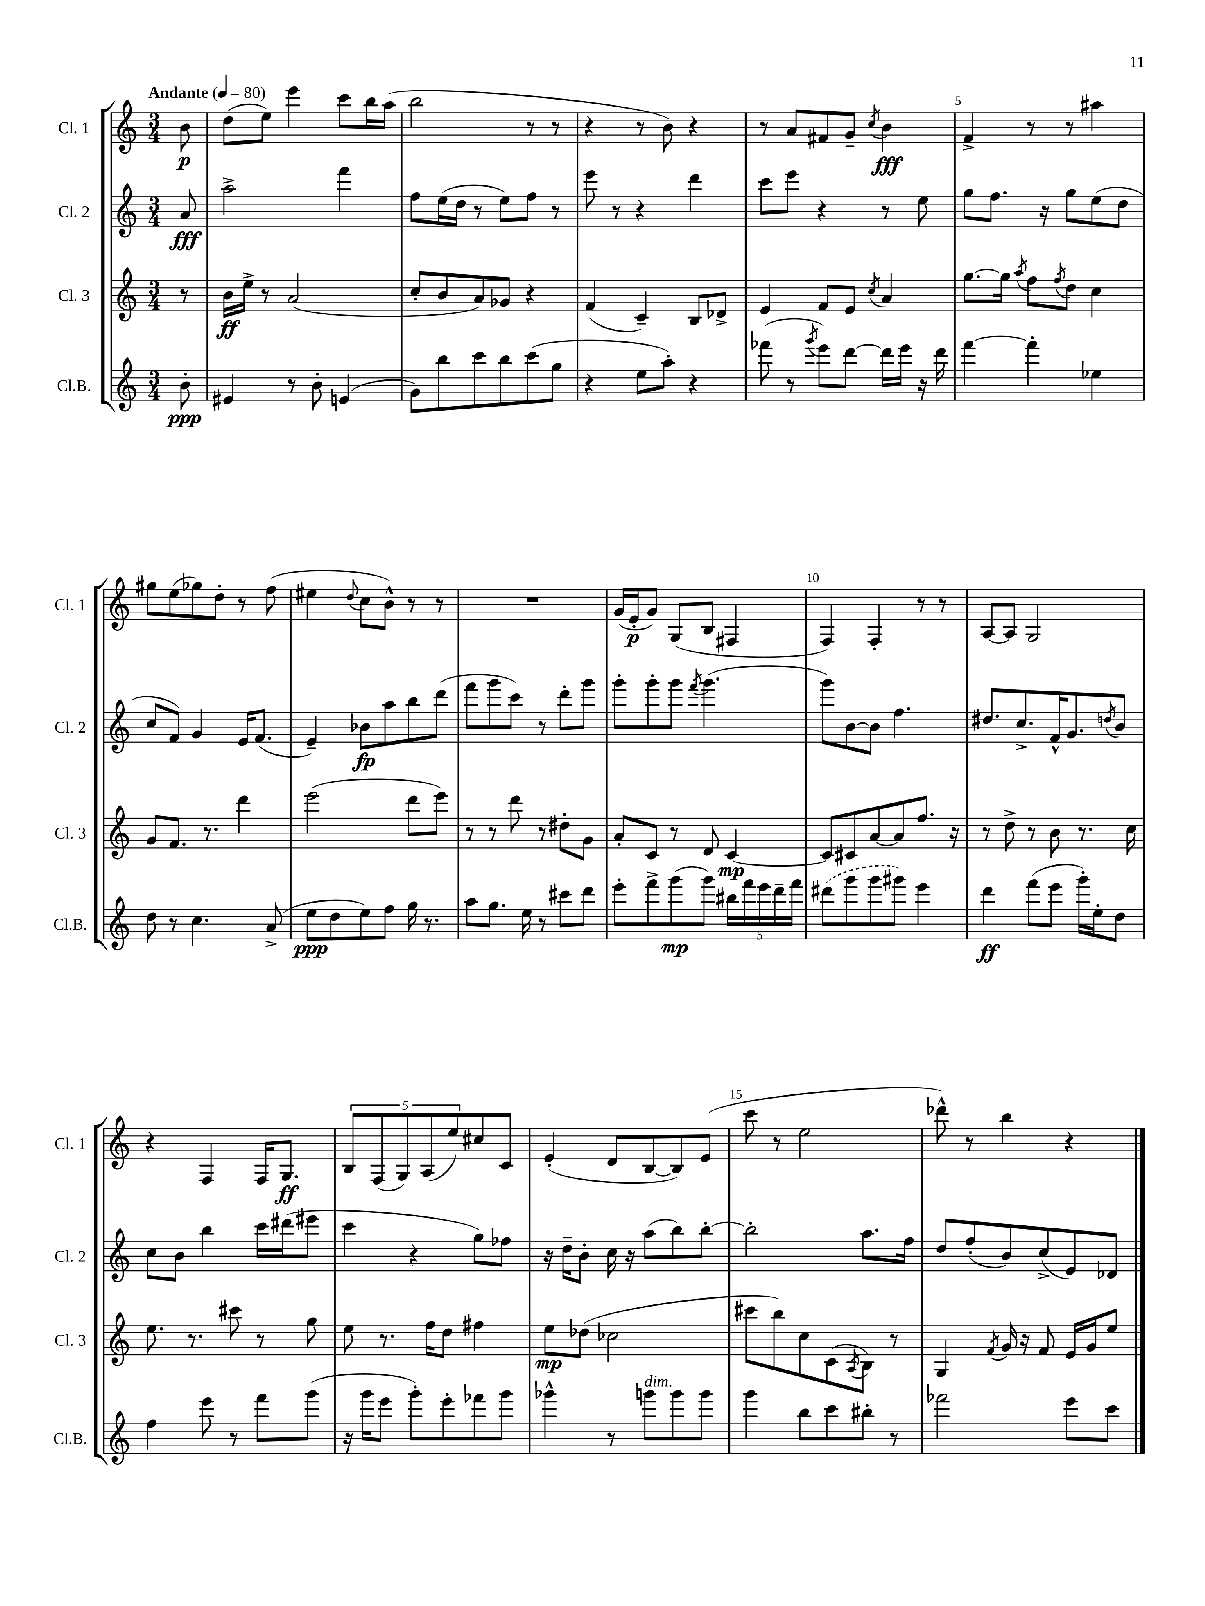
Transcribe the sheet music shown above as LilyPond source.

<<
\new StaffGroup <<
\new Staff = "s0" \with { instrumentName = "Cl. 1" shortInstrumentName = "Cl. 1" } {
    \clef treble \key c \major \numericTimeSignature \time 3/4 \partial 8 \tempo "Andante" 4 = 80
    b'8\p |
    d''8( e''8) e'''4 c'''8 b''16 a''16( |
    b''2 r8 r8 |
    r4 r8 b'8) r4 |
    r8 a'8 fis'8 g'8-- \acciaccatura { c''8 } b'4\fff |
    f'4-> r8 r8 ais''4 |
    gis''8 e''8( ges''8) d''8-. r8 f''8( |
    eis''4 \appoggiatura { d''8 } c''8 b'8-^) r8 r8 |
    R2. |
    g'16( e'16-.\p g'8) g8( b8 fis4 |
    f4) f4-. r8 r8 |
    a8~ a8 g2 |
    r4 f4 f16 g8.\ff |
    \tuplet 5/4 { b8 f8( g8) a8( e''8) } cis''8 c'8 |
    e'4-.( d'8 b8~ b8) e'8( |
    c'''8 r8 e''2 |
    des'''8-^) r8 b''4 r4 \bar "|." |
}
\new Staff = "s1" \with { instrumentName = "Cl. 2" shortInstrumentName = "Cl. 2" } {
    \clef treble \key c \major \numericTimeSignature \time 3/4 \partial 8
    a'8\fff |
    a''2-> f'''4 |
    f''8 e''16( d''16 r8 e''8) f''8 r8 |
    e'''8 r8 r4 d'''4 |
    c'''8 e'''8 r4 r8 e''8 |
    g''8 f''8. r16 g''8 e''8( d''8 |
    c''8 f'8) g'4 e'16 f'8.( |
    e'4--) bes'8\fp a''8 b''8 d'''8( |
    f'''8 g'''8 c'''8) r8 d'''8-. g'''8 |
    g'''8-. g'''8-. g'''8 \acciaccatura { f'''8 } g'''4.( |
    g'''8) b'8~ b'8 f''4. |
    dis''8. c''8.-> f'16-^ g'8. \acciaccatura { d''8 } b'8 |
    c''8 b'8 b''4 c'''16 dis'''16( eis'''8 |
    c'''4 r4 g''8) fes''8 |
    r16 d''16-- b'8-. c''16 r16 a''8( b''8) b''8~-. |
    b''2-. a''8. f''16 |
    d''8 f''8-.( b'8) c''8->( e'8) des'8 \bar "|." |
}
\new Staff = "s2" \with { instrumentName = "Cl. 3" shortInstrumentName = "Cl. 3" } {
    \clef treble \key c \major \numericTimeSignature \time 3/4 \partial 8
    r8 |
    b'16\ff e''16-> r8 a'2( |
    c''8-. b'8 a'8) ges'8 r4 |
    f'4( c'4--) b8 des'8-> |
    e'4 f'8 e'8 \acciaccatura { c''8 } a'4 |
    g''8.~ g''16 \acciaccatura { a''8 } f''8 \acciaccatura { f''8 } d''8 c''4 |
    g'8 f'8. r8. d'''4 |
    e'''2( d'''8 e'''8) |
    r8 r8 d'''8 r8 dis''8-. g'8 |
    a'8-. c'8 r8 d'8 c'4~\mp |
    c'8 cis'8 a'8~ a'8 f''8. r16 |
    r8 d''8-> r8 b'8 r8. c''16 |
    e''8. r8. cis'''8 r8 g''8 |
    e''8 r8. f''16 d''8 fis''4 |
    e''8\mp des''8( ces''2 |
    cis'''8 b''8) c''8 c'8( \acciaccatura { a8 } b8) r8 |
    g4 \acciaccatura { f'8 } g'16 r16 f'8 e'16 g'16 e''8 \bar "|." |
}
\new Staff = "s3" \with { instrumentName = "Cl.B." shortInstrumentName = "Cl.B." } {
    \clef treble \key c \major \numericTimeSignature \time 3/4 \partial 8
    b'8-.\ppp |
    eis'4 r8 b'8-. e'4( |
    g'8) b''8 c'''8 b''8 c'''8( g''8 |
    r4 e''8 a''8-.) r4 |
    fes'''8( r8 \acciaccatura { g'''8 } e'''8) d'''8~ d'''16 e'''16 r16 d'''16 |
    f'''4~ f'''4-. ees''4 |
    d''8 r8 c''4. a'8->( |
    e''8\ppp d''8 e''8) f''8 g''16 r8. |
    a''8 g''8. e''16 r8 cis'''8 d'''8 |
    e'''8-. f'''8-> g'''8\mp( g'''8) \tuplet 5/4 { bis''16 f'''16 e'''16 d'''16-- f'''16 } |
    \once \slurDashed dis'''8( g'''8 g'''8 gis'''8) e'''4 |
    d'''4\ff f'''8( e'''8 g'''16-.) e''16-. d''8 |
    f''4 e'''8 r8 f'''8 g'''8( |
    r16 g'''16 e'''8 g'''8-.) e'''8-. fes'''8 g'''8 |
    ges'''4-^ r8 g'''8^\markup { \italic "dim." } g'''8 g'''8 |
    g'''4 b''8 c'''8 bis''8-. r8 |
    fes'''2 e'''8 c'''8 \bar "|." |
}
>>
>>
\layout { \context { \Score \override BarNumber.break-visibility = ##(#f #t #t) barNumberVisibility = #(every-nth-bar-number-visible 5) } }
